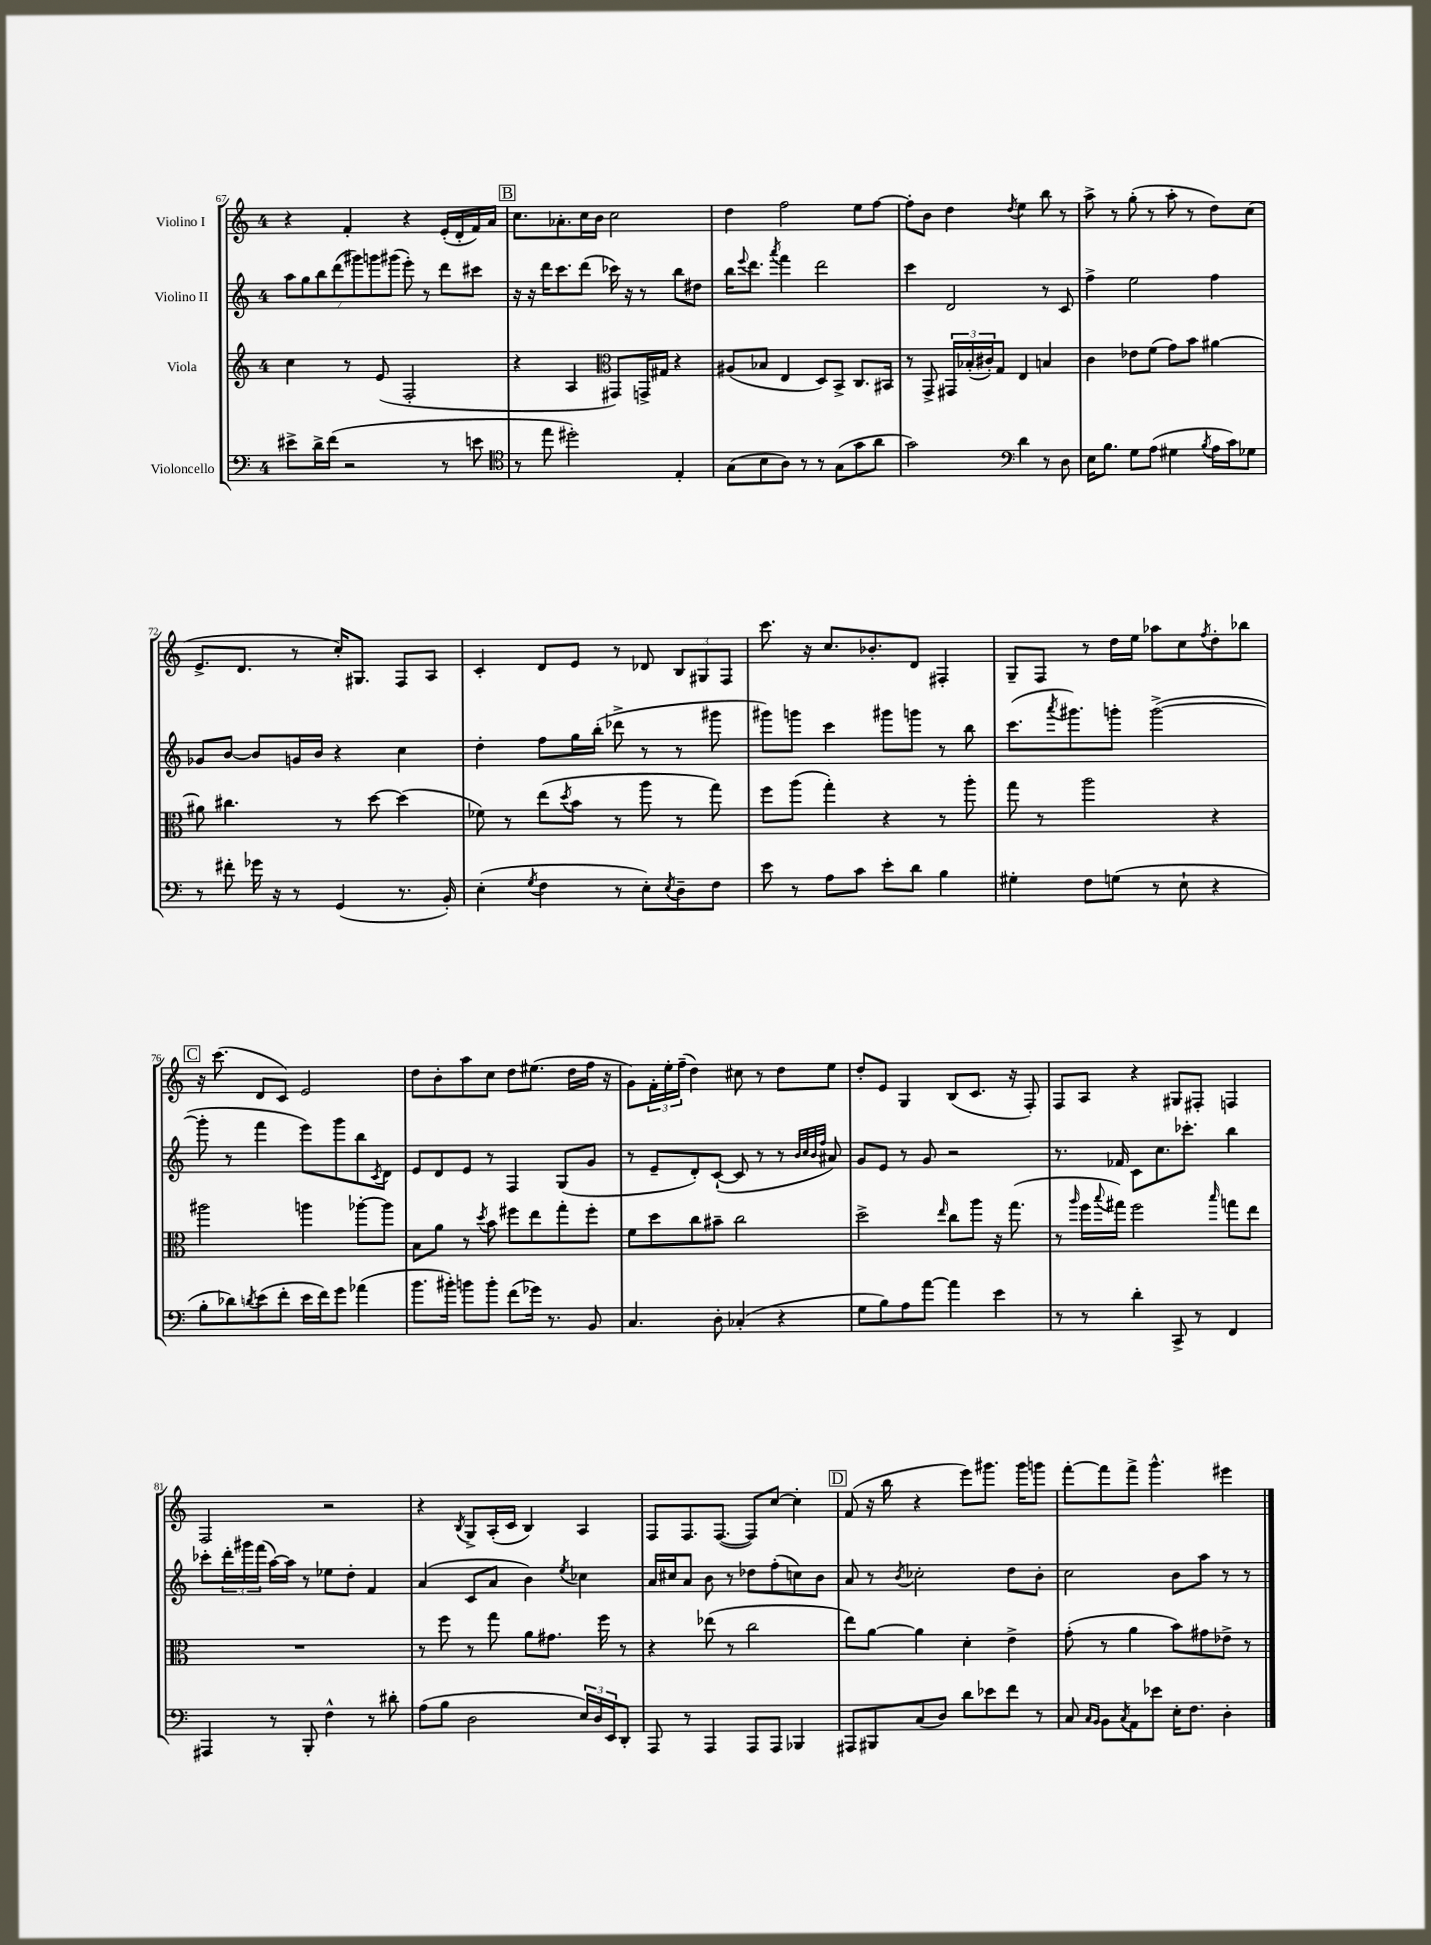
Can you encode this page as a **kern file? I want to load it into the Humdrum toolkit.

**kern	**kern	**kern	**kern
*part4	*part3	*part2	*part1
*staff4	*staff3	*staff2	*staff1
*I"Violoncello	*I"Viola	*I"Violino II	*I"Violino I
*clefF4	*clefG2	*clefG2	*clefG2
*k[]	*k[]	*k[]	*k[]
*M4/4	*M4/4	*M4/4	*M4/4
=67	=67	=67	=67
8e#X^\L	4cc\	14aa\L	4r
.	.	14gg\	.
16d^\L	.	.	.
.	.	14bb\	.
(16f\JJ	.	.	.
.	.	(14ddd\	.
2r	8r	.	4f'/
.	.	14ggg#X\)	.
.	.	14gggn\	.
.	(8e/	.	.
.	.	(14ggg#X\J	.
.	2F'/	8eee'\)	4r
.	.	8r	.
8r	.	8ddd\L	(16e'/LL
.	.	.	16d'/
8en\	.	8ccc#X\J	16f/)
.	.	.	16a/JJ
!!LO:REH:place=s1:t=B
=68	=68	=68	=68
*clefC4	*	*	*
8r	4r	16r	8.cc\L
.	.	16r	.
8ee\	.	16ddd\KL	.
.	.	8.ccc\	8.a-X'\
2dd#X'\)	4A/	.	.
.	.	(8ddd\J	16cc\L
.	.	.	16b\JJ
*	*clefC3	*	*
.	8GG#X/L)	16ccc-X\)	2cc\
.	.	16r	.
.	16GGn^/L	8r	.
.	16G#X/JJ	.	.
4E'/	4r	8bb\L	.
.	.	8dd#X\J	.
=69	=69	=69	=69
(8G\L	(8A#X/L	16bb\KL	4dd\
.	.	8qqeee/	.
.	.	8.ddd\J	.
8B\	8B-X/J	.	.
.	.	8qaaa/	.
8A\J)	4E/	4fff\	2ff\
8r	.	.	.
8r	8D/L)	2ddd\	.
(8G\L	8BB^/J	.	.
8g\	8.C/L	.	8ee\L
8a\J	.	.	[8ff\J
.	16BB#X/Jk	.	.
=70	=70	=70	=70
2g\)	8r	4ccc\	8ff'\L]
.	8GG^/	.	8b\J
.	24GG#X/LL	2d/	4dd\
.	(24B-X'/	.	.
.	24c#X'/J)	.	.
.	8G/J	.	.
*clefF4	*	*	*
.	.	.	8qdd/
4d\	4E/	.	4ee\
8r	4Bn/	8r	8bb\
8D\	.	8c/	8r
=71	=71	=71	=71
16E\KL	4c\	4ff^\	8aa^\
8.B\J	.	.	.
.	.	.	8r
8G\L	8e-X\L	2ee\	(8gg'\
(8A\J	(8f\J	.	8r
4G#X\	8g\L)	.	8aa'\
.	8b\J	.	8r
8qB/	.	.	.
16A\LL	[4a#X\	4ff\	8dd\L)
16c\J)	.	.	.
8G-X\J	.	.	(8cc\J
!!LO:LB:g=z
=72	=72	=72	=72
8r	8a#X\]	8g-X/L	8.e^/L
8f#X'\	4.cc#X\	[8b/J	.
.	.	.	8.d/J
16g-X\	.	8b/L]	.
16r	.	.	.
8r	.	16gn/L	8r
.	.	16b/JJ	.
(4GG/	8r	4r	16cc'/KL)
.	.	.	8.G#X/J
.	[8dd\	.	.
8.r	(4dd\]	4cc\	8F/L
.	.	.	8A/J
16BB'/)	.	.	.
=73	=73	=73	=73
(4E'\	8f-X\)	4dd'\	4c'/
.	8r	.	.
8qG/	.	.	.
4F\	(8ee\L	8ff\L	8d/L
.	8qdd/	.	.
.	8b\J	16gg\L	8e/J
.	.	(16bb'\JJ	.
8r	8r	8ddd-X^\	8r
8E'\L)	8aa\	8r	8d-X/
8qE/	.	.	.
8D~\	8r	8r	12B/L
.	.	.	12G#X/
8F\J	8gg\)	8ggg#X\	.
.	.	.	12F/J
=74	=74	=74	=74
8e\	8ff\L	8ggg#X\L)	8.ccc\
8r	(8aa\J	8gggn\J	.
.	.	.	16r
8A\L	4gg'\)	4ccc\	8.cc/L
8c\J	.	.	.
.	.	.	8.b-X'/
8e'\L	4r	8ggg#X\L	.
8d\J	.	8gggn\J	8d/J
4B\	8r	8r	4F#X'/
.	8aa'\	8bb\	.
=75	=75	=75	=75
4G#X'\	8gg\	(8.ccc\L	8G~/L
.	8r	.	8F/J
.	.	8qaaa/	.
.	.	8.ggg#X\)	.
8F\L	2aa\	.	8r
(8Gn\J	.	8gggn'\J	16dd\LL
.	.	.	16ee\JJ
8r	.	([2ggg^\	8aa-X\L
8E`\	.	.	8cc\
.	.	.	8qff/
4r	4r	.	8dd'\
.	.	.	8bb-X\J
!!LO:LB:g=z
!!LO:REH:place=s1:t=C
=76	=76	=76	=76
8B'\L	2aa#X\	8ggg'\]	16r
.	.	.	(8.ccc\
8d-X\)	.	8r	.
8qdn/	.	.	.
(8e\	.	4fff\	8d/L
8f'\J	.	.	8c/J)
16e\LL	4aan\	8eee\L)	2e/
16f\J)	.	.	.
8g\J	.	8ggg\	.
(4a-X\	[8aa-X'\L	8bb\	.
.	.	8qc/	.
.	8aa-\J]	8d\J	.
=77	=77	=77	=77
8.b\L	8B\L	8e/L	8dd\L
.	8a\J	8d/	8b'\
16b#X'\Jk)	.	.	.
8bn\L	8r	8e/J	8aa\
.	8qdd/	.	.
8b'\J	8b\	8r	8cc\J
(8f\L	8ff#X\L	4F/	8dd\L
16g-X\Jk)	8ee\	.	(8.ee#X\J
8.r	.	.	.
.	8gg'\	(8G/L	.
.	.	.	16dd\LL
8BB/	8ff#'\J	8g/J	16ff\JJ
.	.	.	16r
=78	=78	=78	=78
4.C/	8f\L	8r	8g\L)
.	8dd\	8e~/L	24f'\L
.	.	.	24ee'\
.	.	.	(24ff~\JJ
.	8cc\	8d'/)	4dd\)
8D'\	8b#X~\J	([8c`/J	.
(4C-X'/	2cc\	8c/]	8cc#X\
.	.	8r	8r
4r	.	8r	8dd\L
.	.	32qqb/LLL	.
.	.	32qqcc/	.
.	.	32qqb/	.
.	.	32qqff/JJJ	.
.	.	8a#X/)	8ee\J
=79	=79	=79	=79
8G\L	2dd^\	8g/L	8dd'/L
8B\)	.	8e/J	8e/J
8A\	.	8r	4G/
[8a\J	.	8g/	.
.	16qqee/	.	.
4a\]	8cc\L	2r	(8B/L
.	8aa\J	.	8.c/J
4e\	16r	.	.
.	(8.gg\	.	16r
.	.	.	8F'/)
=80	=80	=80	=80
8r	8r	8.r	8F/L
.	16qqaa/	.	.
8r	16ff\LL	.	8A/J
.	8qqbb/	.	.
.	16gg#X\JJ)	16f-X/	.
4d'\	2ff\	8c\L	4r
.	.	8.cc\	.
8CC^/	.	.	8G#X/L
.	.	8.ccc-X'\J	.
8r	.	.	8F#X'/J
.	16qqbb/	.	.
4FF/	8ggn\L	4bb\	4Fn/
.	8ee\J	.	.
!!LO:LB:g=z
=81	=81	=81	=81
4AAA#X/	1r	8ccc-X'\L	2F/
.	.	24ddd'\L	.
.	.	24ggg#X\	.
.	.	(24fff\JJ	.
8r	.	[16aa\LL)	.
.	.	16aa\JJ]	.
8BBB'/	.	8r	.
4F^^\	.	8ee-X\L	2r
.	.	8dd'\J	.
8r	.	4f/	.
8d#X'\	.	.	.
=82	=82	=82	=82
(8A\L	8r	(4a/	4r
8B\J	8ff\	.	.
.	.	.	8qB/
2D\	8r	8c/L	8G^/L
.	8gg\	8a/J	(16A'/L
.	.	.	16c/JJ
.	8a\L	4b\)	4B/)
.	8.g#X\J	.	.
.	.	8qee/	.
24E/LL)	.	4cc-X\	4A/
24D/	.	.	.
.	16ff\	.	.
24EE/J	.	.	.
8DD'/J	8r	.	.
=83	=83	=83	=83
8AAA/	4r	16a/LL	8F/L
.	.	16cc#X/J	.
8r	.	8a/J	8.F/
4AAA/	(8ee-X\	8b\	.
.	.	.	([8.F/J
.	8r	8r	.
8AAA/L	2cc\	8dd-X\L	8F/L])
8AAA/J	.	(8ff'\	[8cc/J
4BBB-X/	.	8ccn\)	4cc'\]
.	.	8b\J	.
!!LO:REH:place=s1:t=D
=84	=84	=84	=84
8AAA#X/L	8ee\L)	8a/	(8f/
8BBB#X/	[8a\J	8r	16r
.	.	.	16bb\
.	.	8qb/	.
(8C/	4a\]	2cc-X'\	4r
8D/J)	.	.	.
8d\L	4d'\	.	8eee\L)
8e-X\	.	.	8.ggg#X\J
8f\J	4e^\	8dd\L	.
.	.	.	16ggg#\KL
8r	.	8b'\J	8gggn\J
=85	=85	=85	=85
8C/	(8g'\	2cc\	[8fff'\L
16qqC/LL	.	.	.
16qqBB/JJ	.	.	.
8BB\L	8r	.	8fff\]
8qC/	.	.	.
8AA\	4a\	.	8fff^\J
8e-X\J	.	.	4.ggg^^\
16E'\KL	8b\L)	8b\L	.
8.F\J	.	.	.
.	8g#X\	8aa\J	.
4D'\	8e-X^\J	8r	4eee#X\
.	8r	8r	.
==	==	==	==
*-	*-	*-	*-
